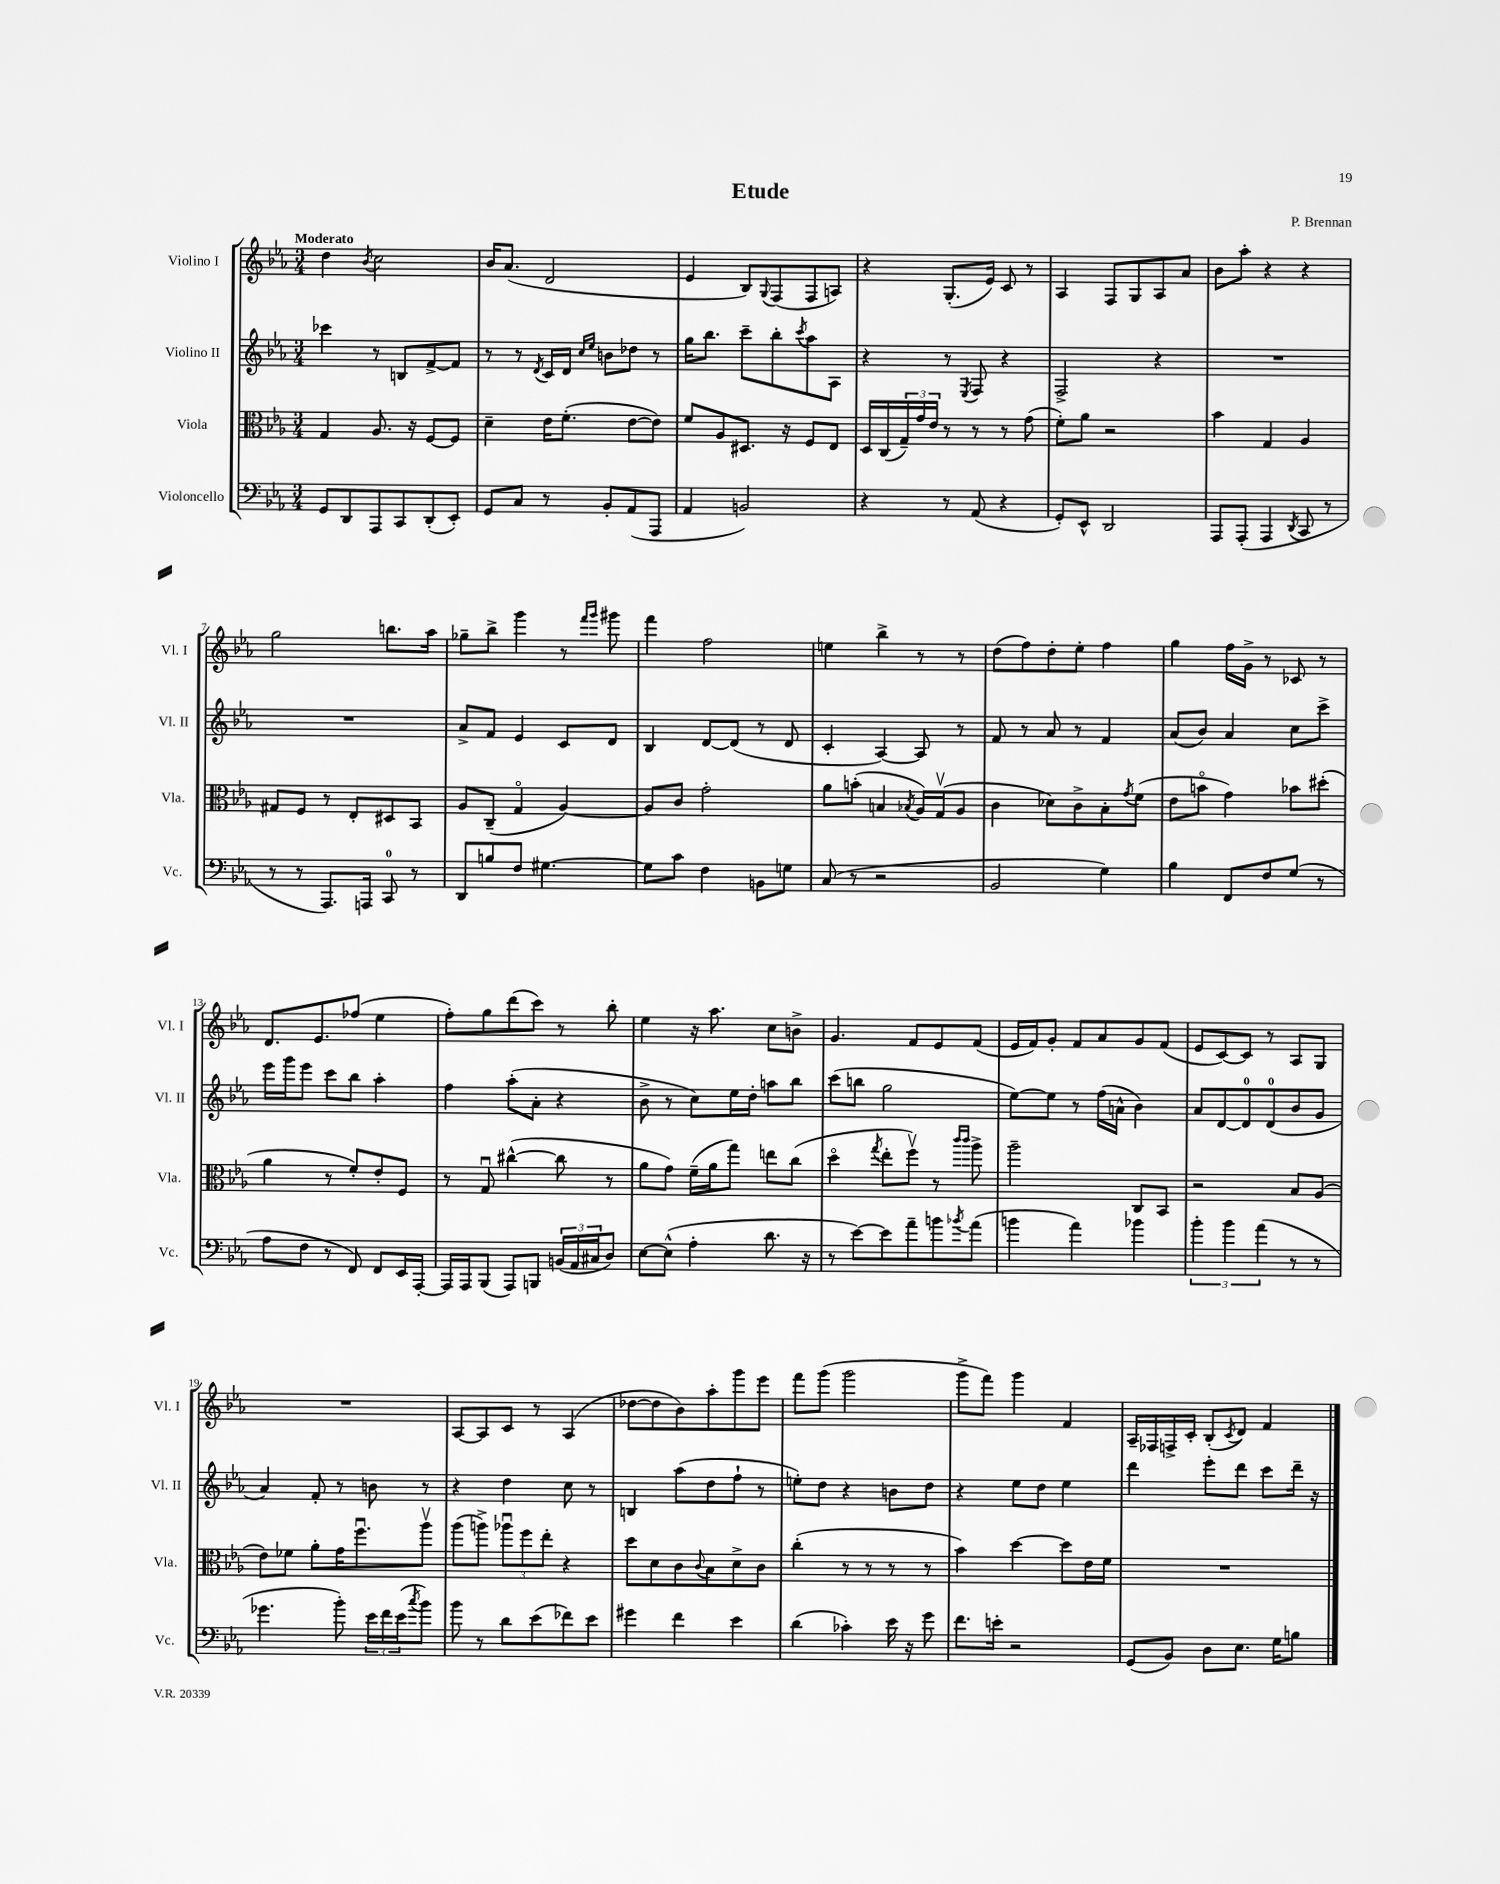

**kern	**kern	**kern	**kern
*staff4	*staff3	*staff2	*staff1
*clefF4	*clefC3	*clefG2	*clefG2
*k[b-e-a-]	*k[b-e-a-]	*k[b-e-a-]	*k[b-e-a-]
*M3/4	*M3/4	*M3/4	*M3/4
8GG/L	4G/	4ccc-\	4dd\
8DD/	.	.	.
.	.	.	8qb-/
8AAA-/	8.A-/	8r	2cc\
8CC/	.	8B/L	.
.	16r	.	.
(8DD'/	[8F/L	[8f^/	.
8EE-'/J)	8F/]J	8f/]J	.
=	=	=	=
8GG/L	4d~\	8r	16b-/LK
.	.	.	(8.a-/J
8C/J	.	8r	.
.	.	8qd/	.
8r	16e-\LK	16c/LL	2d/
.	(8.f'\J	16d/JJ	.
.	.	16qqcc/LL	.
.	.	16qqee-/JJ	.
8BB-'/L	.	8b\L	.
(8AA-/	[8e-\L	8dd-\J	.
8AAA-/J	8e-\]J)	8r	.
=	=	=	=
4AA-/	8f/L	16gg\LK	4e-/
.	.	8.bb-\J	.
.	8A-/	.	.
2BB/)	8.D#/J	8ccc~\L	8B-/L)
.	.	.	8qqG/
.	.	8bb-'\	(8F/
.	16r	.	.
.	.	8qccc/	.
.	8F/L	8aa-\	8F/
.	8E-/J	8A-\J	8A/J)
=	=	=	=
4r	16D/LL	4r	4r
.	(16C/	.	.
.	24G~/)	.	.
.	24g/	.	.
.	24e-/JJ	.	.
8r	8r	8r	(8.G'/L
.	.	8qE-/	.
(8AA-/	8r	8F/	.
.	.	.	16e-/Jk)
4r	8r	4r	8c/
.	(8g\	.	8r
=	=	=	=
8GG'/L)	8f'\L)	2F^/	4A-/
8EE-^^/J	8a-\J	.	.
2DD/	2r	.	8F/L
.	.	.	8G/
.	.	4r	8A-/
.	.	.	8a-/J
=	=	=	=
8AAA-/L	4b-\	2.r	8b-\L
(8AAA-'/J	.	.	8aa-'\J
4AAA-/	4G/	.	4r
8qDD/	.	.	.
8CC/	4A-/	.	4r
8r	.	.	.
=	=	=	=
8r	8G#/L	2.r	2gg\
8r	8F/J	.	.
8.AAA-/L)	8r	.	.
.	8E-'/L	.	.
16AAA/Jk	.	.	.
8CC/	8D#/	.	8.bb\L
8r	8BB-/J	.	.
.	.	.	16aa-\Jk
=	=	=	=
8DD/L	8A-/L	8a-^/L	8gg-~\L
8B/	(8C~/J	8f/J	8bb-^\J
8F/J	4Go/	4e-/	4ggg\
[4.G#\	.	.	.
.	[4A-/)	8c/L	8r
.	.	.	16qqfff/LL
.	.	.	16qqggg/JJ
.	.	8d/J	8ggg#\
=	=	=	=
8G#\]L	8A-/]L	4B-/	4fff\
8c\J	8c/J	.	.
4F\	2g'\	[8d/L	2ff\
.	.	(8d/]J	.
8BB\L	.	8r	.
8G\J	.	8d/	.
=	=	=	=
(8C/	8a-\L	4c'/	4ee\
8r	(8b'\J	.	.
2r	4B/	[4A-/)	4bb-^\
.	8qB-/	.	.
.	16A-/LL)	8A-/]	8r
.	(16Gv/J	.	.
.	8A-/J	8r	8r
=	=	=	=
2BB-/	4c\	8f/	(8dd\L
.	.	8r	8ff\)
.	8d-\L)	8a-/	8dd'\
.	8c^\	8r	8ee-'\J
4G\)	8B-'\	4f/	4ff\
.	8qg/	.	.
.	(8f\J	.	.
=	=	=	=
4B-\	8e-\L	(8a-/L	4gg\
.	8bo\J	8b-/J)	.
8FF/L	4g\)	4a-/	16ff\LL
.	.	.	16g^\JJ
8F/	.	.	8r
(8G/J	8b-\L	8cc\L	8c-/
8r	(8dd#'\J	8ccc^\J	8r
=	=	=	=
8A-\L	4a-\	16eee-\LL	8.d/L
.	.	16ggg\J	.
8F\J	.	8eee-\J	.
.	.	.	8.e-/
8r	8r	8ccc\L	.
8FF/)	8f'/L)	8bb-\J	(8ff-/J
8FF/L	8e-'/	4aa-'\	4ee-\
16EE-/L	8F/J	.	.
[16AAA-'/JJ	.	.	.
=	=	=	=
16AAA-/]LL	8r	4ff\	8ff'\L)
16AAA-/J	.	.	.
(8BBB-/J	8Gu/	.	8gg\
8AAA-/L)	([4cc#^^\	(8aa-'\L	(8ddd\
8BBB/J	.	8a-'\J	8ccc\J)
(24BB/LL	8cc#\]	4r	8r
24AA-/	.	.	.
24C#/J	.	.	.
8D/J)	8r	.	8bb-'\
=	=	=	=
[8E-\L	8a-\L	8b-^\	4ee-\
(8E-^^\]J	8g\J)	8r	.
4A-'\	(16f~\LL	8cc\L)	16r
.	16a-\J	.	8.aa-\
.	8gg\J)	16ee-\L	.
.	.	16dd'\JJ	.
8.d\	8ee\L	8aa\L	8cc\L
.	(8cc\J	8bb-\J	8b^\J
16r	.	.	.
=	=	=	=
8r	4ddo\	(8ccc\L	4.g/
[8e-\L)	.	8bb\J	.
.	8qgg/	.	.
8e-\]	8ee-'\L	2gg\	.
8a-~\	8ffv\J)	.	8f/L
8b\	8r	.	8e-/
.	16qqccc/LL	.	.
8qb-/	16qqccc/JJ	.	.
(8a-\J	8aa-^\	.	(8f/J
=	=	=	=
4b\	2aa-~\	[8ee-\L)	16e-/LL
.	.	.	16f/J)
.	.	8ee-\]J	8g'/J
4a-\)	.	8r	8f/L
.	.	(16ff\LL	8a-/
.	.	16a^^\JJ	.
4b-\	8C/L	4b-\)	8g/
.	8BB-/J	.	(8f/J
=	=	=	=
6b-'\	2r	8a-/L	8e-/L
.	.	[8d/	[8c/)
6b-\	.	.	.
.	.	8d/]	8c/]J
(6a-\	.	.	.
.	.	(8d/	8r
8r	8B-/L	8b-/	8A-/L
8r	(8A-/J	8g/J	8G/J
=	=	=	=
4.g-\	8e-\L)	4a-/)	2.r
.	8f-\J	.	.
.	8a-'\L	8f'/	.
8b-'\)	16g\K	8r	.
.	8.ffu\	.	.
24e-\LL	.	8b\	.
24f\	.	.	.
(24e-\J	.	.	.
8qcc/	.	.	.
8b-\J)	8aa-v\J	8r	.
=	=	=	=
8b-\	(8aa-\L	4r	[8A-/L
8r	8aa^\J)	.	8A-/]
8d\L	12aa-u\L	4dd\	8c/J
.	12ff\	.	.
(8e-\	.	.	8r
.	12ee-'\J	.	.
8f-\)	4r	8cc\	(4A-/
8e-\J	.	8r	.
=	=	=	=
4g#\	8dd\L	4B/	[8dd-\L
.	8d\	.	8dd-\]
4f\	8c\	(8aa-\L	8b-\)
.	8qqc/	.	.
.	8B-\	8dd\	8aa-'\
4e-\	8d^\	8ff`\J	8ggg\
.	8c\J	8r	8eee-\J
=	=	=	=
(4d\	(4cc'\	8ee'\L)	8fff\L
.	.	8dd\J	(8ggg\J
4c-'\)	8r	4r	2ggg\
.	8r	.	.
16e-\	8r	8b\L	.
16r	.	.	.
8g\	8r	8dd\J	.
=	=	=	=
8.f\L	4b-\)	4r	8ggg^\L
.	.	.	8fff\J)
16e'\Jk	.	.	.
2r	[4dd\	8ee-\L	4ggg\
.	.	8dd\J	.
.	8dd\]L	4ee-\	4f/
.	16e-\L	.	.
.	16f\JJ	.	.
=	=	=	=
(8GG/L	2.r	4ddd\	16A-~/LL
.	.	.	16F-/
8BB-/J)	.	.	16F^/
.	.	.	16c'/JJ
8D\L	.	8eee-'\L	(8B-'/L
.	.	.	8qc/
8.E-\J	.	8ddd\J	8d/J)
.	.	8ccc\L	4f/
16G\LK	.	.	.
8B\J	.	16ddd~\Jk	.
.	.	16r	.
==	==	==	==
*-	*-	*-	*-
